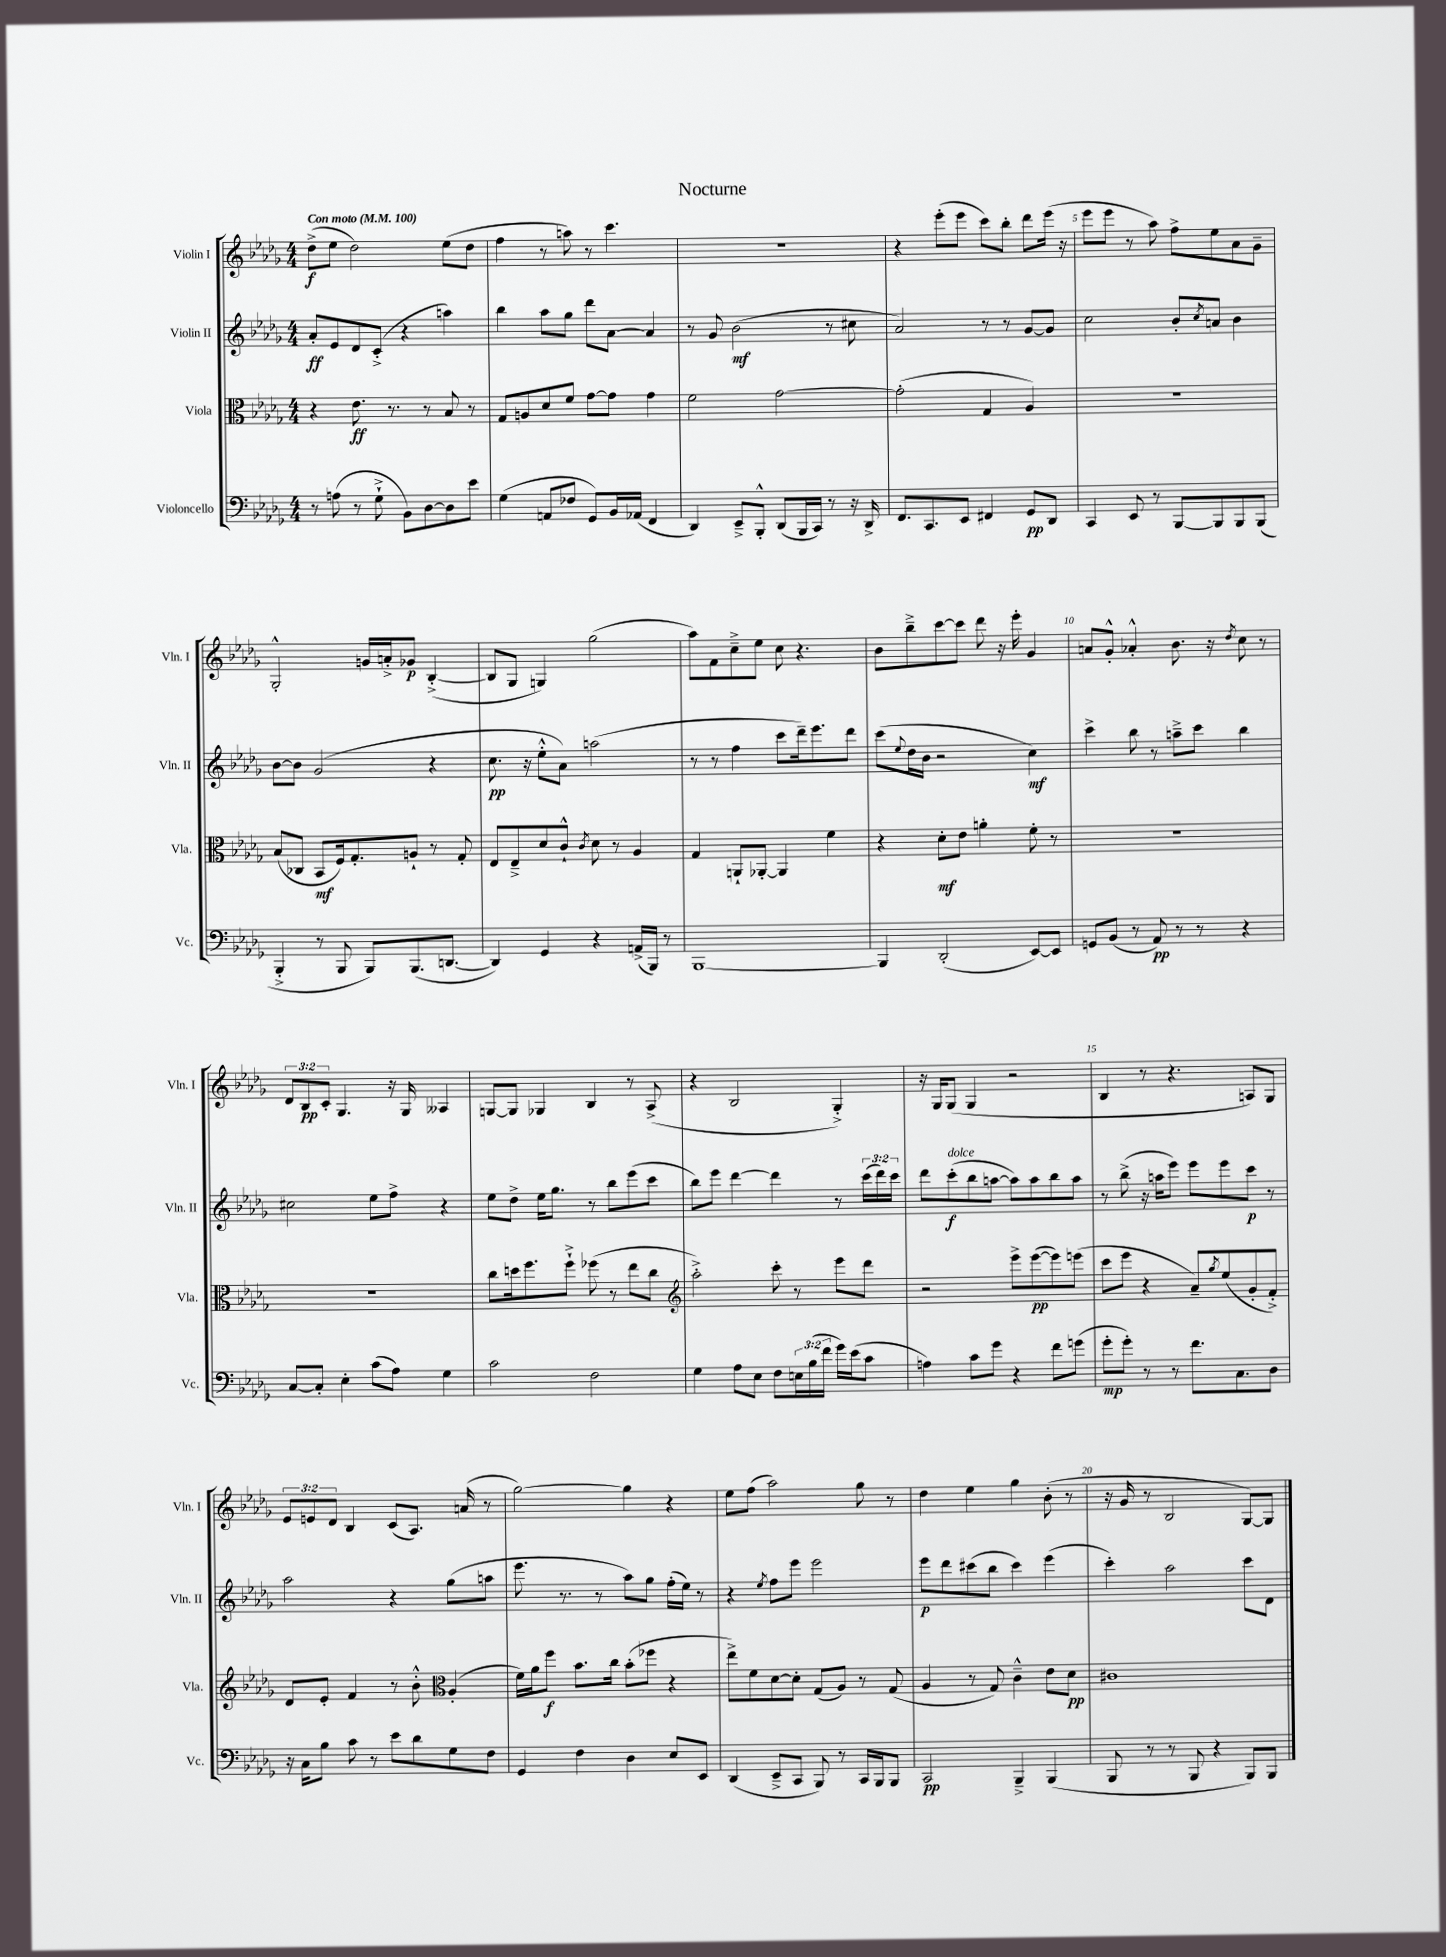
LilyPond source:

\header { title = "Nocturne" }
<<
\new StaffGroup <<
\new Staff = "s0" \with { instrumentName = "Violin I" shortInstrumentName = "Vln. I" } {
    \clef treble \key des \major \numericTimeSignature \time 4/4 \override Staff.TupletNumber.text = #tuplet-number::calc-fraction-text \tempo "Con moto" 4 = 100
    des''8->\f( ees''8 des''2) ees''8( des''8 |
    f''4 r8 a''8) r8 c'''4. |
    R1 |
    r4 ees'''8-.( ees'''8 c'''8) bes''8-. des'''8 ees'''16( r16 |
    ees'''8 ees'''8 r8 aes''8) f''8-> ees''8 aes'8 ges'8-- |
    ges2-.-^ g'16 a'16-.-> ges'8\p bes4~-.->( |
    bes8 ges8 g4) ges''2( |
    aes''8) f'8 c''8---> ees''8 c''8 r4. |
    bes'8 bes''8---> c'''8~ c'''8 des'''8 r16 ees'''16-. ges'4 |
    a'8 ges'8-.-^ aes'4-.-^ bes'8. r16 \acciaccatura { des''8 } c''8 r8 |
    \tuplet 3/2 { des'8 bes8\pp c'8-. } ges4. r16 ges16 aeses4 |
    g8~ g8 ges4 bes4 r8 aes8->( |
    r4 bes2 ges4-.->) |
    r16 ges16 ges8( ges4 r2 |
    bes4 r8 r4. a8) ges8 |
    \tuplet 3/2 { ees'8 e'8 des'8 } bes4 c'8( aes8.) a'16( r8 |
    ges''2~) ges''4 r4 |
    ees''8 f''8( aes''2) ges''8 r8 |
    des''4 ees''4 ges''4 bes'8-.( r8 |
    r16 ges'16 r8 bes2 ges8~) ges8 \bar "|." |
}
\new Staff = "s1" \with { instrumentName = "Violin II" shortInstrumentName = "Vln. II" } {
    \clef treble \key des \major \numericTimeSignature \time 4/4 \override Staff.TupletNumber.text = #tuplet-number::calc-fraction-text
    aes'8-.\ff ees'8 des'8 c'8-.->( r4 a''4) |
    bes''4 aes''8 ges''8 des'''8 aes'8~ aes'4 |
    r8 ges'8 bes'2\mf( r8 cis''8 |
    aes'2) r8 r8 ges'8~ ges'8 |
    c''2 bes'8-. \acciaccatura { c''8 } a'8 bes'4 |
    bes'8~ bes'8 ges'2( r4 |
    c''8.\pp r16 ees''8-.-^ aes'8) a''2( |
    r8 r8 f''4 c'''8 des'''16--) ees'''8. des'''8 |
    c'''8( \appoggiatura { ees''8 } des''16 bes'16 r2 c''4\mf) |
    c'''4-> bes''8 r8 a''8---> c'''8 bes''4 |
    cis''2 ees''8 f''8-> r4 |
    ees''8 des''8-> ees''16 ges''8. r8 bes''8 ees'''8( c'''8 |
    bes''8) ees'''8 des'''4~ des'''4 r8 \tuplet 3/2 { c'''16( des'''16) c'''16 } |
    des'''8 c'''8-.\f^\markup { \italic "dolce" }( bes''8 a''8~ a''8) a''8 bes''8 a''8 |
    r8 bes''8->( r16 a''16 ees'''8) ees'''8 ees'''8 c'''8\p r8 |
    aes''2 r4 ges''8( a''8 |
    ees'''8. r8. r8 aes''8) ges''8 f''16-.( ees''16) r8 |
    r4 \acciaccatura { ees''8 } f''8 ees'''8 ees'''2 |
    ees'''8\p des'''8 cis'''8( bes''8 cis'''4) ees'''4( |
    c'''4-.) aes''2 c'''8 des'8 \bar "|." |
}
\new Staff = "s2" \with { instrumentName = "Viola" shortInstrumentName = "Vla." } {
    \clef alto \key des \major \numericTimeSignature \time 4/4
    r4 ees'8.\ff r8. r8 bes8 r8 |
    ges8 a8 des'8 f'8 ges'8~ ges'8 ges'4 |
    f'2 ges'2~ |
    ges'2-.( ges4 aes4) |
    R1 |
    bes8( ces8 bes,8\mf f16) ges8.-. a8-! r8 ges8-. |
    ees8 ees8---> des'8 c'8-!-^ \acciaccatura { c'8 } des'8 r8 aes4 |
    ges4 a,8-! aes,8~-. aes,4 f'4 |
    r4 des'8-.\mf ees'8 a'4-. f'8-. r8 |
    R1 |
    R1 |
    c''8 d''16 f''8. f''8-!-> fes''8( r8 ees''8 c''8 |
    \clef treble aes''2-.->) c'''8-. r8 ees'''8 des'''8 |
    r2 ees'''8-> ees'''8~\pp( ees'''8) e'''8( |
    c'''8 ees'''8 r4 aes'8--) \acciaccatura { ges''8 } ees''8( ges'8-. f'8-.->) |
    des'8 ees'8-. f'4 r8 bes'8-.-^ \clef alto aes4-.( |
    f'16) aes'16 f''8\f bes'8. c''16 bes'8-.( fes''8 r4 |
    ees''8->) f'8 des'8~ des'8-. ges8( aes8) r8 ges8( |
    aes4 r8 ges8) c'4---^ ees'8 des'8\pp |
    cis'1 \bar "|." |
}
\new Staff = "s3" \with { instrumentName = "Violoncello" shortInstrumentName = "Vc." } {
    \clef bass \key des \major \numericTimeSignature \time 4/4 \override Staff.TupletNumber.text = #tuplet-number::calc-fraction-text
    r8 a8( r8 ges8-!-> bes,8) des8~ des8 ees'8 |
    ges4( a,8 fes8 ges,8) bes,16 aes,16( f,4 |
    des,4) ees,8---> bes,,8-.-^ des,8( bes,,16 c,16) r8 r16 des,16-> |
    f,8. c,8. ees,8 fis,4 ges,8\pp des,8 |
    c,4 ees,8 r8 bes,,8~ bes,,8 bes,,8 bes,,8( |
    bes,,4-.-> r8 bes,,8 bes,,8) bes,,8.( d,8.~ |
    d,4) ges,4 r4 a,16->( bes,,16) r8 |
    bes,,1~ |
    bes,,4 des,2-.( ees,8~) ees,8 |
    g,8 bes,8( r8 aes,8\pp) r8 r8 r4 |
    c8~ c8-. ees4-. c'8( aes8) ges4 |
    c'2 f2 |
    ges4 aes8 ees8 f8 \tuplet 3/2 { e16 bes16( f'16 } ges'16) ees'16( c'8 |
    a4) c'8 ges'8 r4 f'8 g'8( |
    ges'8-.\mp ges'8-.) r8 r8 f'8. c8. des8 |
    r16 c16 bes8 c'8 r8 ees'8 des'8 ges8 f8 |
    ges,4 f4 des4 ees8 ees,8 |
    des,4( ees,8---> c,8 bes,,8) r8 c,16 bes,,16 bes,,8 |
    c,2\pp bes,,4---> bes,,4( |
    bes,,8 r8 r8 bes,,8 r4 bes,,8) bes,,8 \bar "|." |
}
>>
>>
\layout { \context { \Score \override BarNumber.break-visibility = ##(#f #t #t) barNumberVisibility = #(every-nth-bar-number-visible 5) } }
